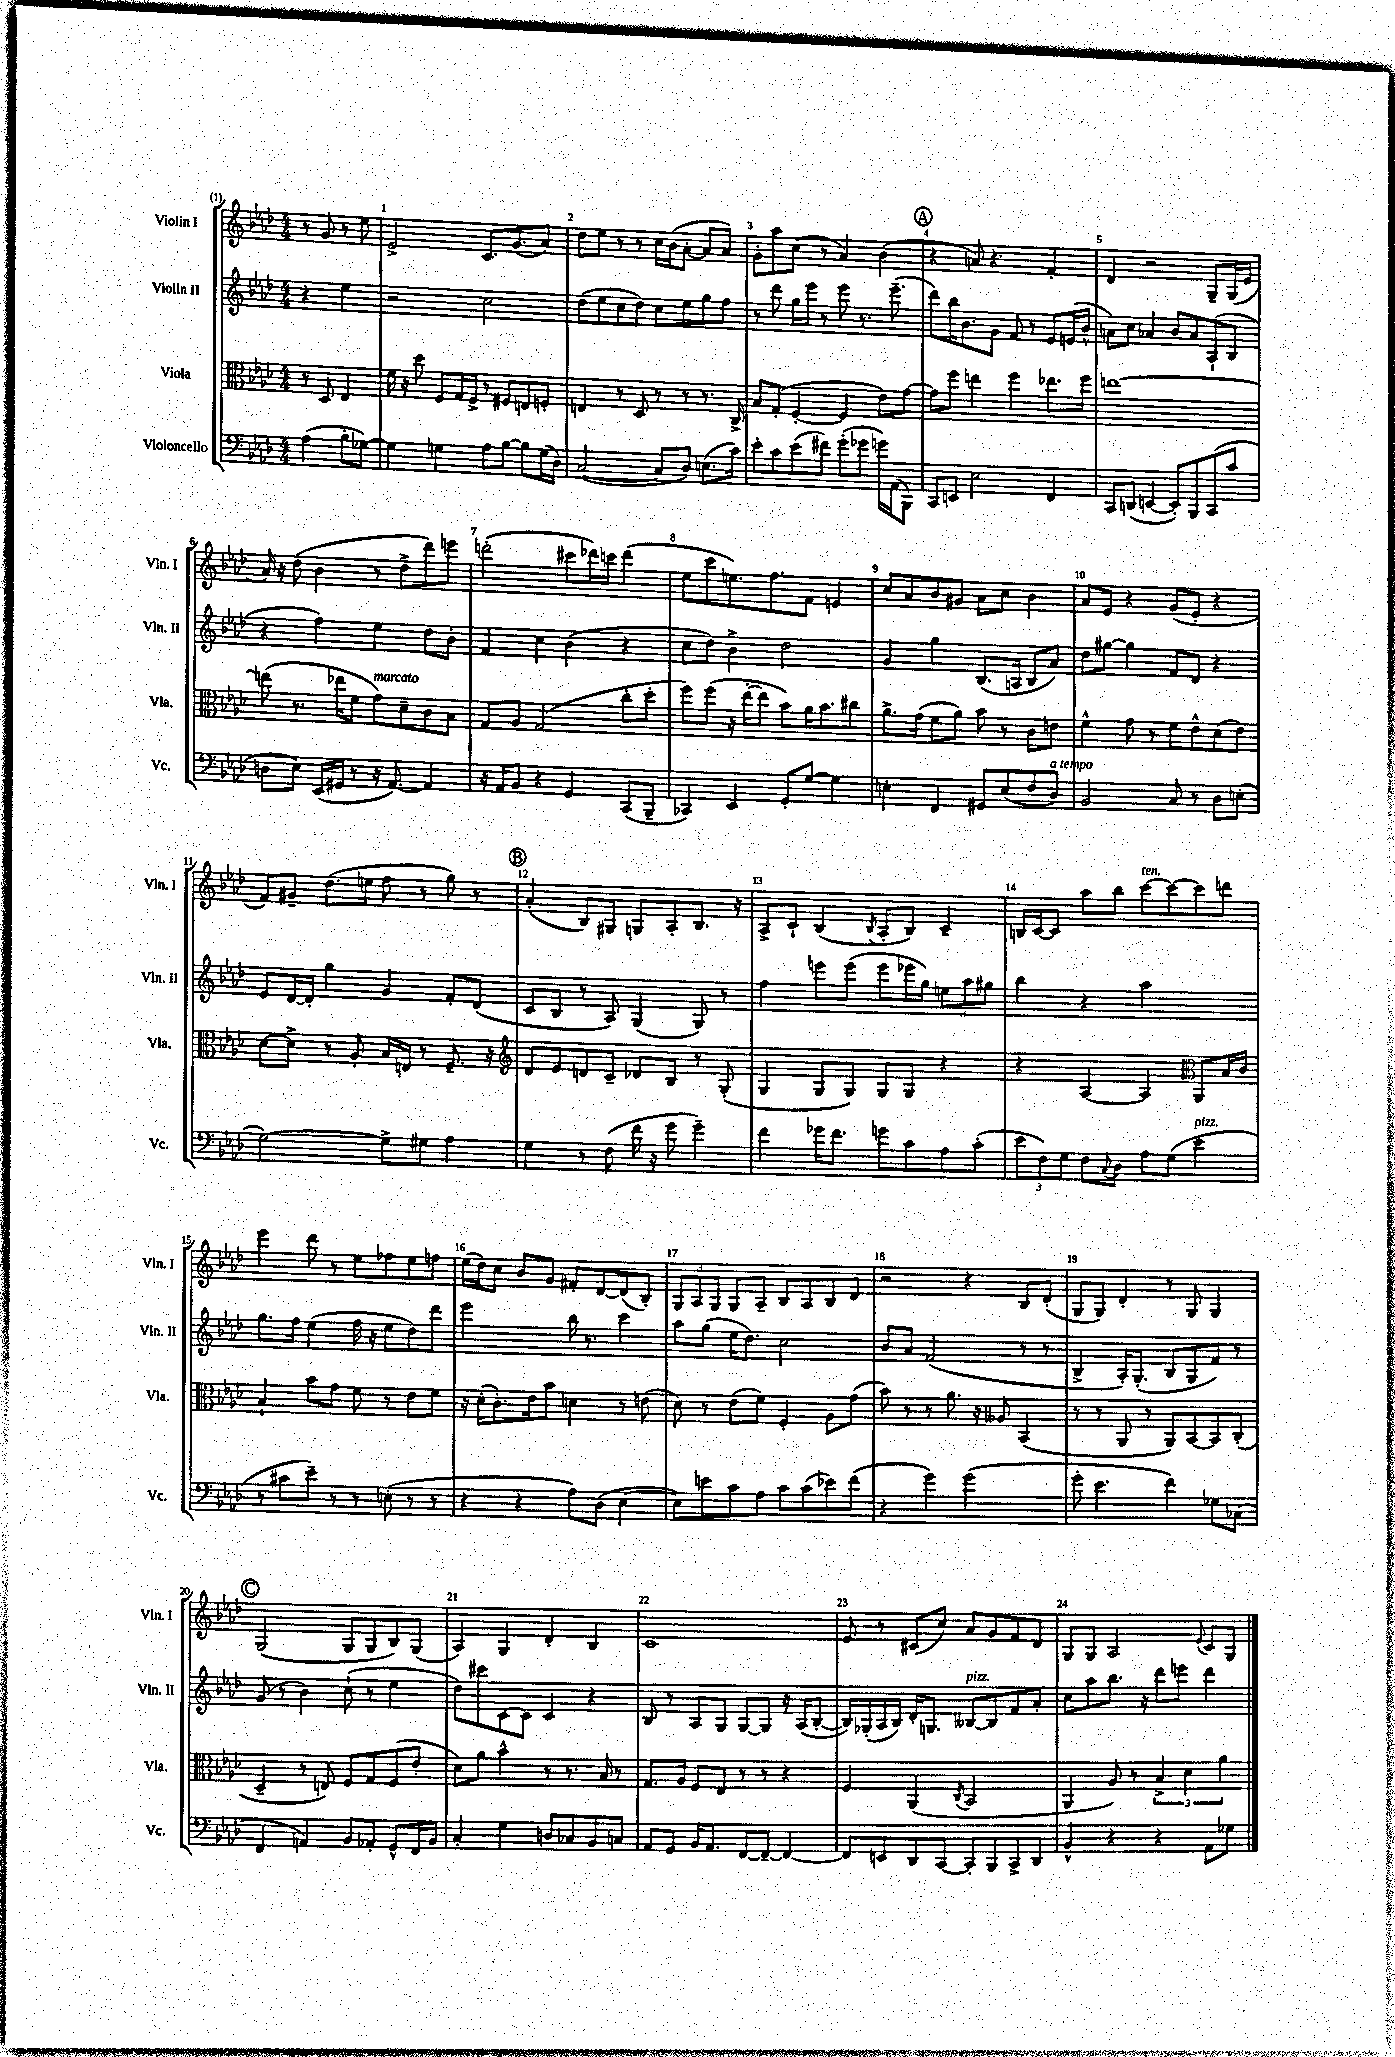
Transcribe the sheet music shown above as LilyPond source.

<<
\new StaffGroup <<
\new Staff = "s0" \with { instrumentName = "Violin I" shortInstrumentName = "Vln. I" } {
    \clef treble \key aes \major \numericTimeSignature \time 4/4 \partial 2
    r8 g'8 r8 ees''8 |
    ees'2-> c'8. g'8.( aes'8) |
    des''8 ees''8 r8 r8 c''16 bes'16( aes'8~-. aes'8 aes'8) |
    g'8-. aes''8 c''8( r8 aes'4) bes'4( |
    \mark \markup { \circle "A" } r4 a'8) r4. f'4-. |
    des'4 r2 g8-- g16( ees'16 |
    aes'16) r16 des''8( bes'4 r8 des''8-> des'''8) e'''8 |
    d'''2-.( cis'''8 des'''16) c'''16 des'''4( |
    ees''8 c'''8 e''8.) f''8. f'8 e'4 |
    c''8 aes'8 bes'8 gis'8 aes'8 c''8 bes'4 |
    aes'8 ees'8 r4 g'8( ees'8-. r4 |
    f'8) gis'8-- des''8.( e''16 f''8 r8 g''8) r8 |
    \mark \markup { \circle "B" } aes'4-.( bes8) gis8 g8 aes8-. bes8. r16 |
    aes8-> c'8-! bes4( \acciaccatura { bes8 } aes8-. bes8) c'4-- |
    b16 c'16~ c'8 aes''8 bes''8 c'''8~^\markup { \italic "ten." } c'''8~ c'''8 d'''8 |
    ees'''4 des'''8 r8 ees''8 fes''8 ees''8 f''8 |
    ees''16( des''16) c''8 bes'8 g'8 fis'8-. des'8~ des'8( bes8-.) |
    \tuplet 3/2 { g8 aes8 g8 } g8 aes8-- bes8 aes8 bes8 des'8 |
    r2 r4 bes8 des'8-.( |
    g8 g8) des'4-. r8 g8 g4 |
    \mark \markup { \circle "C" } g2( g8 g8 bes8) g8( |
    aes4) g4 des'4-. bes4 |
    c'1 |
    ees'8 r8 cis'8( c''8) aes'8 g'8 f'8 des'8 |
    g8 g8 aes2 \appoggiatura { ees'8 } c'8 g8 \bar "|." |
}
\new Staff = "s1" \with { instrumentName = "Violin II" shortInstrumentName = "Vln. II" } {
    \clef treble \key aes \major \numericTimeSignature \time 4/4 \partial 2
    r4 ees''4 |
    r2 c''2 |
    des''8( ees''8 c''8 des''8) c''8 ees''8 g''8 f''8 |
    r8 des'''8 g''16 ees'''16 r8 ees'''8 r8. ees'''8.--( |
    \mark \markup { \circle "A" } des'''8) bes''16 bes'8. g'8 f'8 r8 ees'8 e'16( bes'16-^ |
    a'8) c''8 aes'4 bes'8 aes'8 aes8-!( bes8 |
    r4 f''4) ees''4 des''8 bes'8-. |
    f'4 c''4 bes'4( r4 |
    c''8 des''8) bes'4-> des''2 |
    g'4 g''4 bes8.( a16 bes8 aes'8) |
    des''8 gis''8~ gis''4 f'8 des'8 r4 |
    ees'8 des'16~ des'16-. g''4 g'4 f'8-. des'8( |
    \mark \markup { \circle "B" } c'8 bes8 r8 aes8) g4( g8) r8 |
    f''4 e'''8 e'''8( e'''8 ees'''16 g''16) \tuplet 3/2 { e''8 aes''8 gis''8 } |
    bes''4 r4 aes''2 |
    g''8. f''16 ees''4( f''16 r16 ees''8 des''8) des'''8 |
    ees'''2 bes''16 r8. c'''4 |
    aes''8 g''8( ees''16 des''8.) c''2 |
    bes'8 aes'8 f'2( r8 r8 |
    bes4-> aes16-.) g8.-.( bes8 g8 f'8) r8 |
    \mark \markup { \circle "C" } g'8( r8 bes'4) c''8-!( r8 ees''4 |
    des''8) cis'''8 c'8~ c'8 c'4 r4 |
    bes8 r8 aes8 g8 g8~ g8 r16 aes16( bes8~-. |
    bes16) ges16-.( aes16 bes16) des'16-. g8. beses8~^\markup { \italic "pizz." } beses8 f'8 aes'8-. |
    c''8 aes''8 bes''8. r16 des'''8 e'''8 des'''4 \bar "|." |
}
\new Staff = "s2" \with { instrumentName = "Viola" shortInstrumentName = "Vla." } {
    \clef alto \key aes \major \numericTimeSignature \time 4/4 \partial 2
    r8 des8 ees4 |
    f'16 r16 des''8 f8 g16 f16-> r8 fis8 e8 f8-. |
    e4 r8 des8 r8 r8 r8. c16-> |
    bes8 g8-.( f4~-. f4 ees'8) g'8~ |
    \mark \markup { \circle "A" } g'8 f''8 e''4 f''4 ees''8. f''16 |
    e''1~ |
    e''8( r8. ees''16 f'8 g'8^\markup { \italic "marcato" }) des'8-- c'8 bes8 |
    g8 aes8 g2( c''8-. des''8-. |
    f''8) f''8( r16 ees''16~-. ees''8 bes'8) aes'16 bes'8. cis''8 |
    aes'8.-> g'16( f'8 aes'8) bes'8 r8 c'8 e'8 |
    f'4-^ g'8 r8 f'8 ees'8-^ des'8( ees'8) |
    des'8~ des'8-> r8 aes8-. bes16 e16 r8 f8.-- r16 |
    \mark \markup { \circle "B" } \clef treble des'8 ees'8 d'8 c'8-- des'8 bes8 r8 g8-.( |
    g4 g8 g8) g8 g8 r4 |
    r4 aes4~ aes4 \clef alto aes,8 bes16 c'16 |
    bes4-! bes'8 g'8 f'8 r8 ees'8 f'8 |
    r16 des'16-.( c'8.-.) ees'16 bes'8 d'4 r8 e'8( |
    des'8) r8 ees'8( f'8) f4-. aes8 g'8( |
    bes'8) r8 r8 aes'8. r16 aeses8 bes,4( |
    r8 r8 aes,8 r8 aes,8) bes,8~ bes,8 c8-.( |
    \mark \markup { \circle "C" } des4-- r8 e8) f8 g8 f8( ees'8-. |
    des'8) aes'8 bes'4-^ r8 r8. bes16 r8 |
    g8. aes16 f8 ees8 r8 r8 r4 |
    f4 aes,4( \acciaccatura { c8 } bes,2 |
    aes,4 aes8) r8 \tuplet 3/2 { bes4-> des'4 aes'4 } \bar "|." |
}
\new Staff = "s3" \with { instrumentName = "Violoncello" shortInstrumentName = "Vc." } {
    \clef bass \key aes \major \numericTimeSignature \time 4/4 \partial 2
    aes4( bes8-. ges8~) |
    ges4 g4 aes8 bes8~ bes8 g16( des16) |
    c2~( c8 des8) e8.( c'16) |
    ees'8-. c'8 ees'8( fis'8) g'8-.( ges'8 g'16) aes,16( bes,,8) |
    \mark \markup { \circle "A" } c,8 e,8 ees2 f,4 |
    c,8 d,8( e,4~ e,8-.) bes,,8 c,8( c'8 |
    d8 ees8) ees,16( gis,16 r8 r16 aes,8.~) aes,4 |
    r16 aes,16 bes,8 r4 g,4 c,8( bes,,8-- |
    ces,4) ees,4 g,8-. g8~ g4 |
    e4-. f,4 gis,8 e8( f8 des8^\markup { \italic "a tempo" }) |
    bes,2 c8 r8 des8 e8-.( |
    g2~) g8-> gis8 aes4 |
    \mark \markup { \circle "B" } g4 r8 f8( f'16 r16 g'8 g'4--) |
    f'4 ges'16 f'8. g'8 c'8 aes8 c'8-.( |
    \tuplet 3/2 { ees'8 f8) g8 } f8 \appoggiatura { c8 } des8 aes8 g8( ees'4^\markup { \italic "pizz." } |
    r8 cis'8 ees'8--) r8 r8 e8-.( r8 r8 |
    r4 r4 aes8) des8( ees4~ |
    ees8) e'8 c'8 aes8 c'8 c'8( ees'8) f'8( |
    r4 g'4) g'2( |
    g'8-. ees'4. f'4) ges8 ces8( |
    \mark \markup { \circle "C" } f,4 a,4) bes,8 aes,8-. g,8-^ f,16 bes,16 |
    c4-. g4 d8 ces8 bes,8 c8 |
    aes,8 g,8 bes,16 aes,8. f,8~ f,8~-- f,4~ |
    f,8 e,8 des,8 c,8~ c,8-. bes,,8 c,8-> des,8 |
    bes,4-^ r4 r4 aes,8 ges8 \bar "|." |
}
>>
>>
\layout { \context { \Score \override BarNumber.break-visibility = ##(#f #t #t) barNumberVisibility = #all-bar-numbers-visible } }
